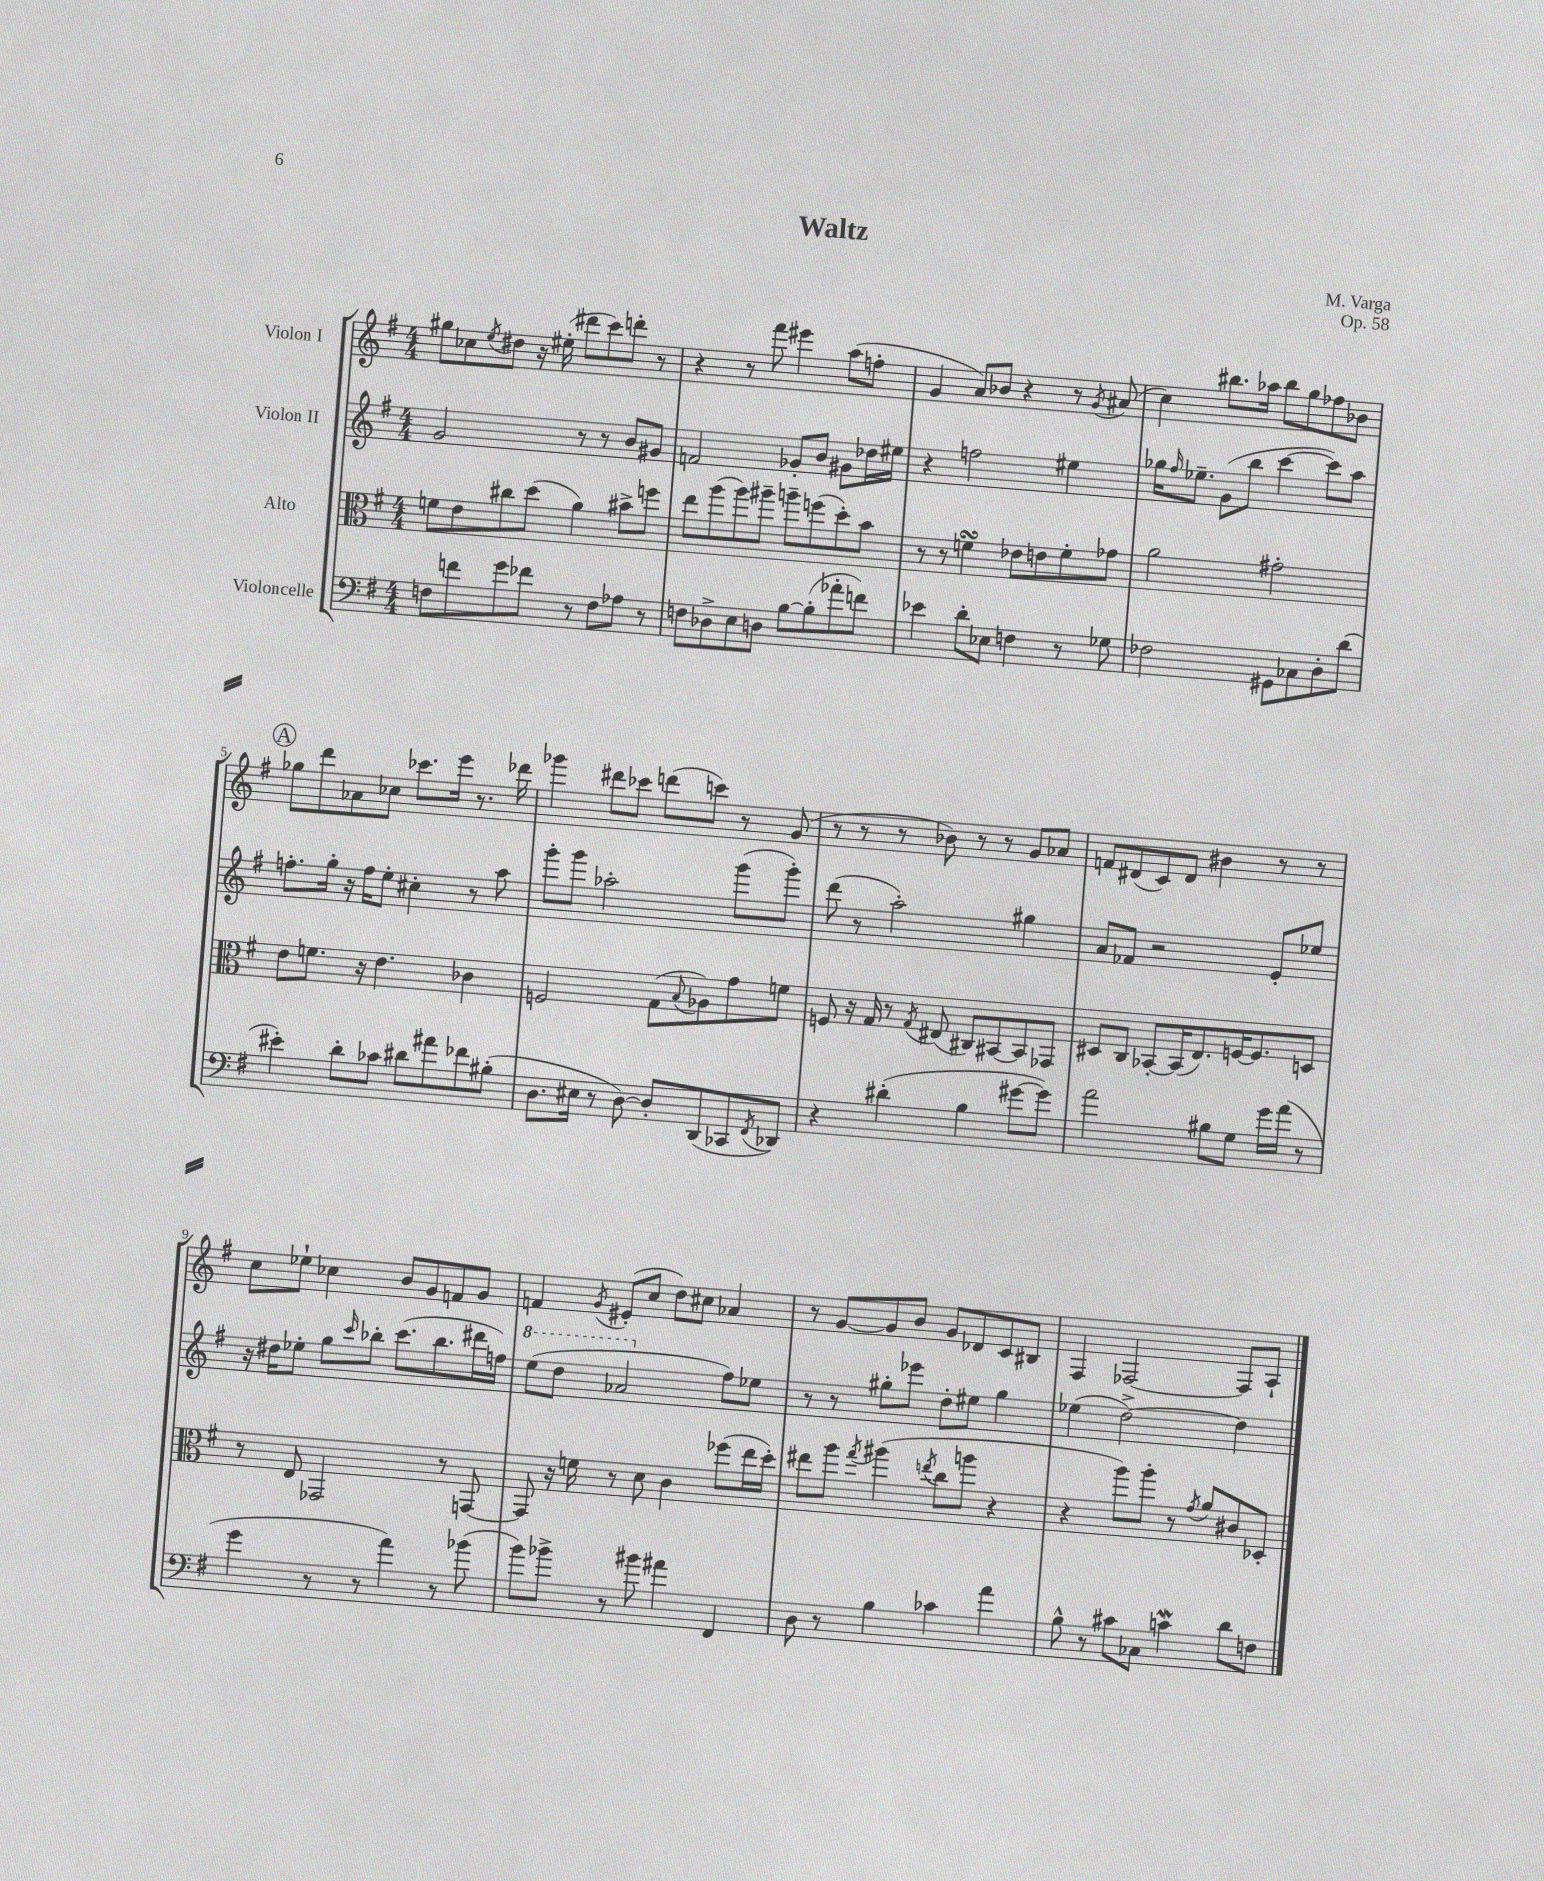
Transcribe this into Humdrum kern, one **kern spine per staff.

**kern	**kern	**kern	**kern
*staff4	*staff3	*staff2	*staff1
*clefF4	*clefC3	*clefG2	*clefG2
*k[f#]	*k[f#]	*k[f#]	*k[f#]
*M4/4	*M4/4	*M4/4	*M4/4
8F\L	8f\L	2g/	8gg#\L
8f\	8e\	.	8cc-\
.	.	.	8qee/
8g\	8cc#\	.	8dd#\J
8f-\J	(8dd\J	.	16r
.	.	.	(16ee#'\
8r	4a\)	8r	8ddd#\L
8F\L	.	8r	8ccc\)
8A-\J	8b#^\L	8b/L	8ddd'\J
8r	8ff\J	8g#/J	8r
=	=	=	=
8F\L	8ee\L	2f/	4r
8D-^\	(8aa\	.	.
8E\	8aa\)	.	8r
8D\J	8aa#~\J	.	8fff#\
[8B\L	8aa~\L	8g-'/L	4eee#\
(8B'\]	(8ff\	8b/J	.
8a-'\	8dd'\)	8g#\L	(8aa\L
8f\J)	8b\J	16dd-\L	8ff'\J
.	.	16ee#\JJ	.
=	=	=	=
4e-\	8r	4r	4g/
.	8r	.	.
8d'\L	4f\	2ff\	8a/L)
8E-\J	.	.	8b-/J
4F\	8e-\L	.	4r
.	8e\	.	.
8r	8f'\	4ee#\	8r
.	.	.	8qg/
8G-\	8g-\J	.	(8a#/
=	=	=	=
2F-\	2a\	16gg-\LK	4cc\)
.	.	16qqff#/	.
.	.	8.ee-~\J	.
.	.	(8g\L	8.bb#\L
.	.	8bb\J	.
.	.	.	16aa-\Jk
8GG#\L	2g#'\	[4ccc\	8bb#\L
8C-\	.	.	8gg\
8D'\	.	8ccc\]L)	8ff-\
(8d\J	.	8aa\J	8b-\J
=	=	=	=
4e#'\)	8e\L	8.ff'\L	8gg-\L
.	8.f\J	.	8ddd\
.	.	16gg'\Jk	.
8d'\L	.	16r	8a-\
.	16r	16ff\LK	.
8c-\J	4.e\	8ee'\J	8cc-\J
8d#\L	.	4cc#'\	8.ccc-\L
8a#\	.	.	.
.	.	.	16eee\Jk
8f-\	4c-\	8r	8.r
(8B#'\J	.	8aa\	.
.	.	.	16ddd-\
=	=	=	=
8.D\L	2F/	8ggg'\L	4ggg-\
.	.	8ggg\J	.
16E#\Jk	.	.	.
8r	.	2aa-'\	8ddd#\L
[8D\)	.	.	8ccc-\J
8D'/]L	(8G\L	.	(8ddd\L
.	8qqB/	.	.
(8DD/	8A-\)	.	8ccc\J)
8CC-/	8g\	(8ggg\L	8r
8qFF#/	.	.	.
8DD-/J)	8f\J	8ggg'\J)	(8g/
=	=	=	=
4r	8F/	(8ddd\	8r
.	16r	8r	8r
.	16G/	.	.
(4d#'\	8r	2aa'\)	8r
.	8qG/	.	.
.	(8E#/	.	8b-\)
4B\	8C#/L)	.	8r
.	[8BB#/	.	8r
[8g#\L	8BB#/]	4gg#\	8g/L
8g#\]J)	8GG-/J	.	8a-/J
=	=	=	=
2a\	8D#/L	8a/L	8f/L
.	8C/J	8f-/J	(8d#/
.	[8BB-'/L	2r	8c/)
.	(16BB-/]K	.	8d#/J
.	8.E/)	.	.
8B#\L	.	.	4b#\
8G\J	[16F/K	.	.
.	8.F/]	.	.
16g\LL	.	8e'/L	8r
(16a\JJ	.	.	.
8r	8D/J	8ee-/J	8r
=	=	=	=
4g\	8r	16r	8cc\L
.	.	16dd#\LK	.
.	8E/	8ee-'\J	8ee-`\J
8r	2GG-/	8gg\L	4cc-\
.	.	16qqccc/	.
8r	.	8bb-'\J	.
4a\)	.	(8.ccc\L	8b/L
.	.	.	8g/
.	.	8.bb-\	.
8r	8r	.	8f/
(8b-\	[8GG/	16ddd#\L	8g/J
.	.	16ff\JJ)	.
=	=	=	=
8b\L)	8GG/]	(8eee\L	4f/
8b-^\J	16r	8ddd\J	.
.	16f\	.	.
.	.	.	8qg/
8r	8r	2aa-/	(8e#'/L
8b#\	8d\	.	8cc/J
4a#\	4c\	.	8dd\L)
.	.	.	8cc#\J
4FF#/	(8ff-\L	8ff#\L)	4a-/
.	16ee\L	8ee-\J	.
.	16dd'\JJ)	.	.
=	=	=	=
8D\	8ee#\L	8r	8r
8r	8aa\J	8r	[8g/L
.	8qgg/	.	.
4B\	(4aa#\	8gg#'\L	8g/]
.	.	8eee-\J	8b/J
.	8qee/	.	.
4c-\	8cc\L	8dd'\L	8g/L
.	8aa\J	8ee#\J	8d-/
4a\	4r	4gg#\	8c/
.	.	.	8B#/J
=	=	=	=
8B^^\	4r	(4ee-\	4F#/
8r	.	.	.
8c#\L	8aa\L)	[2dd^\)	[2F-/
8C-\J	8aa'\J	.	.
4c\	8r	.	.
.	8qg/	.	.
.	8a/L	.	.
8d\L	8c#/	4dd\]	8F-/]L
8F\J	8D-'/J	.	8A`/J
==	==	==	==
*-	*-	*-	*-
